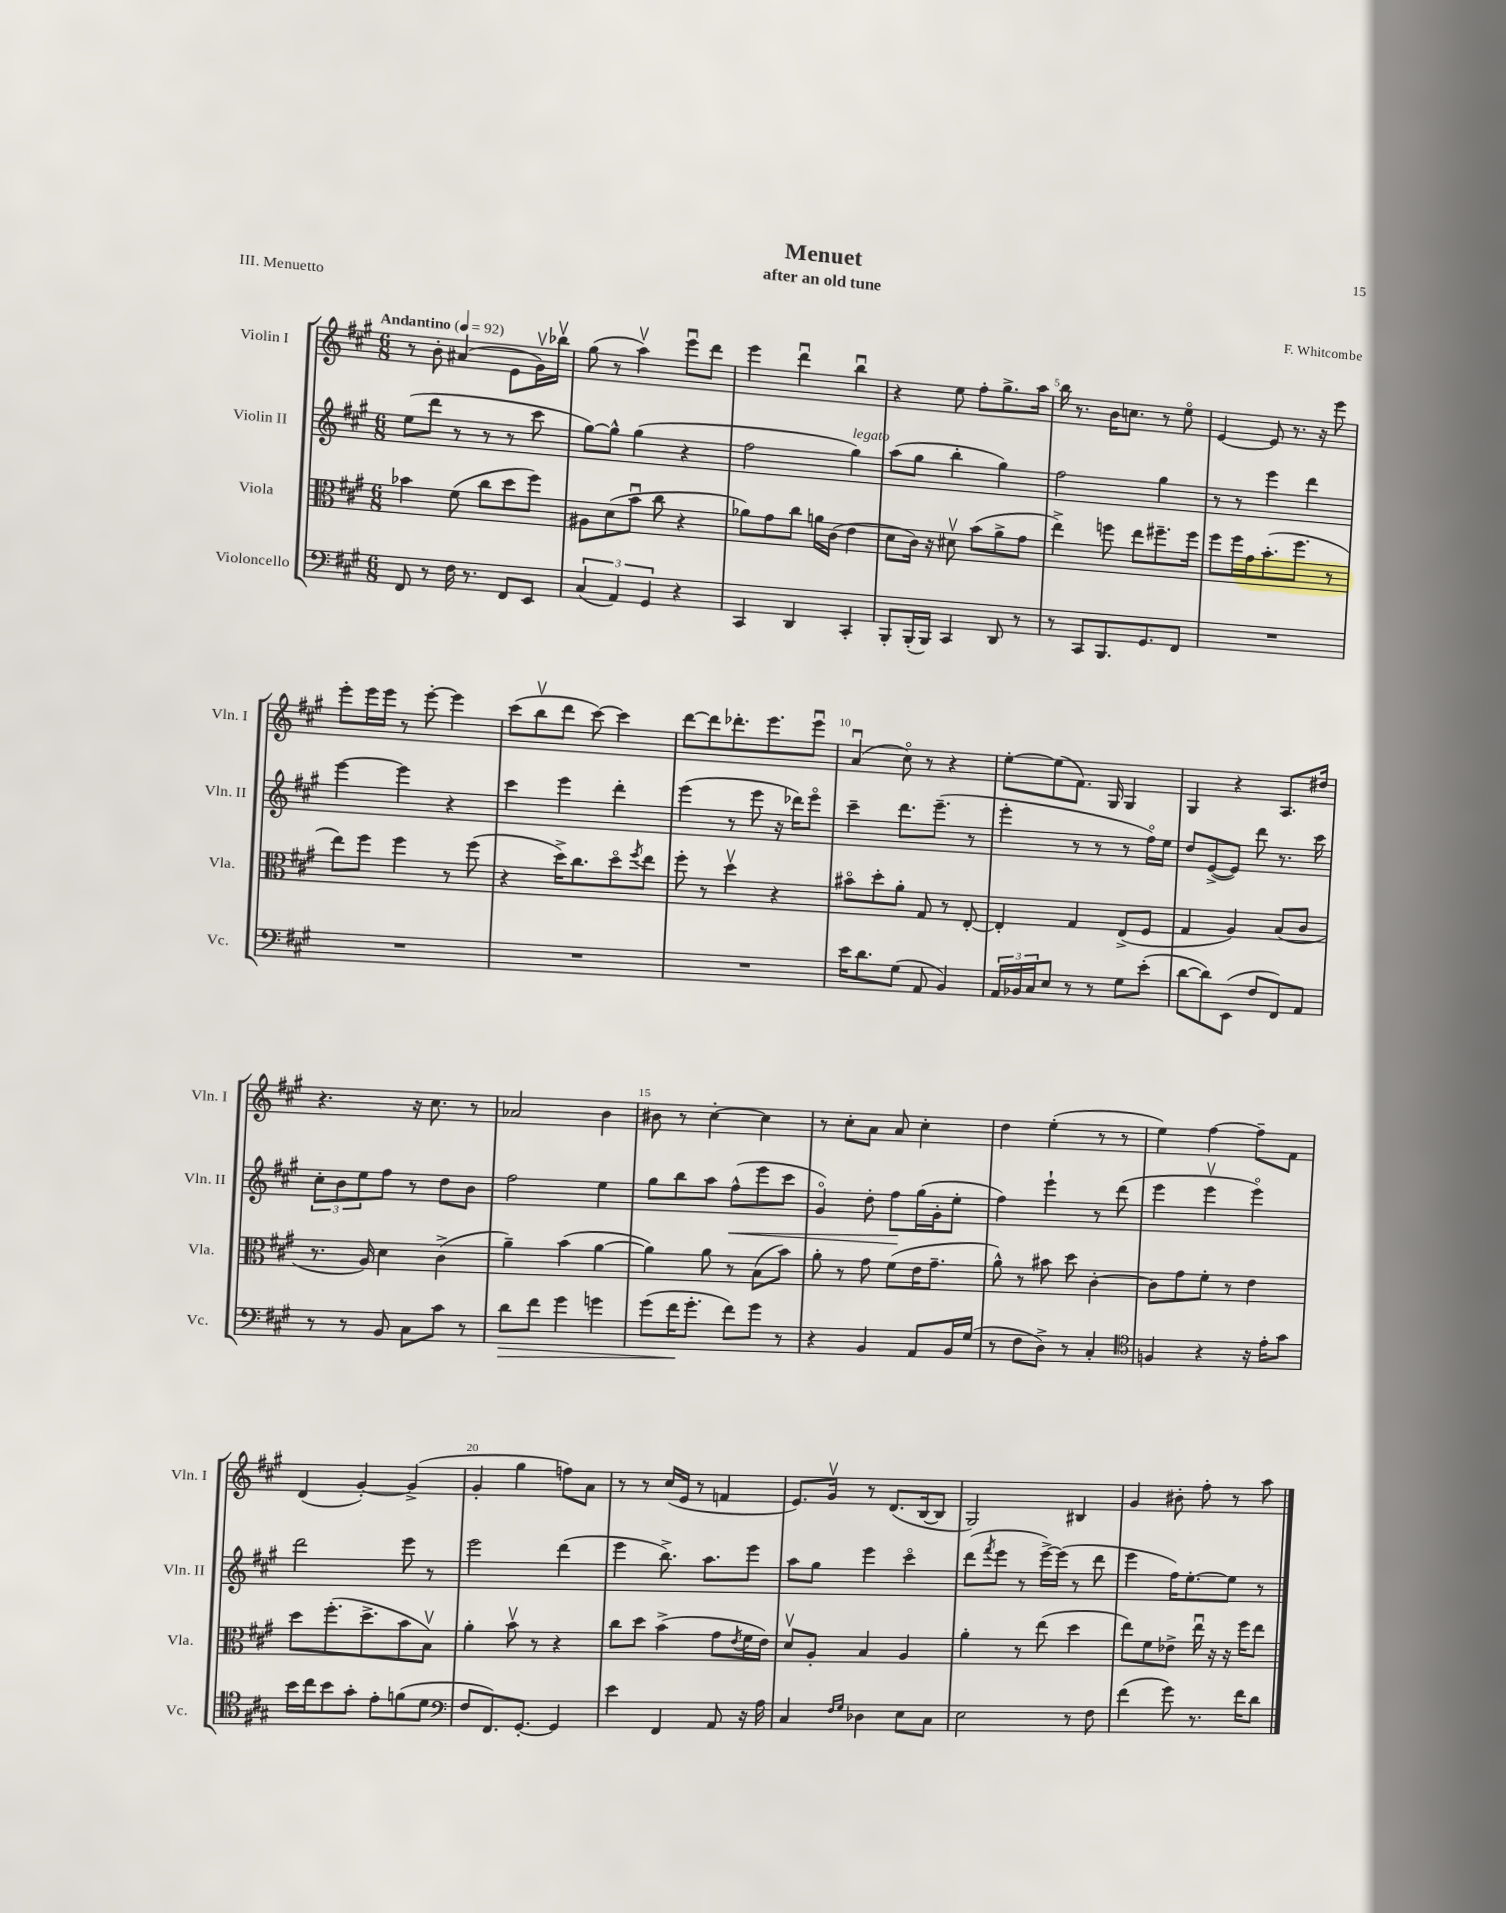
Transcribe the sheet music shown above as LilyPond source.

\header { title = "Menuet" composer = "F. Whitcombe" subtitle = "after an old tune" piece = "III. Menuetto" }
<<
\new StaffGroup <<
\new Staff = "s0" \with { instrumentName = "Violin I" shortInstrumentName = "Vln. I" } {
    \clef treble \key a \major \numericTimeSignature \time 6/8 \tempo "Andantino" 4 = 92
    r8 b'8-. ais'4( e'8 gis'16\upbow) bes''16\upbow |
    gis''8( r8 a''4\upbow) e'''8\downbow d'''8 |
    e'''4 d'''4\downbow b''4\downbow |
    r4 e''8 fis''8-. gis''8.-> a''16 |
    b''16 r8. b'16 c''8. r8 e''8\flageolet |
    e'4~ e'8 r8. r16 e'''8 |
    e'''8-. e'''16 e'''16 r8 e'''8~-. e'''4 |
    cis'''8( b''8\upbow d'''8 cis'''8~) cis'''4 |
    d'''8~ d'''8 des'''8.-. e'''8. e'''8\downbow |
    a'4\downbow( cis''8\flageolet) r8 r4 |
    e''8~-. e''8( fis'8.) gis16 gis4 |
    gis4 r4 a8. dis''16 |
    r4. r16 cis''8. r8 |
    aes'2 b'4 |
    bis'8 r8 cis''4~-. cis''4 |
    r8 cis''8-. a'8 a'8 cis''4-. |
    d''4 e''4-.( r8 r8 |
    e''4) fis''4~ fis''8-- fis'8 |
    d'4( gis'4~-.) gis'4->( |
    gis'4-. gis''4 f''8) a'8 |
    r8 r8 cis''16( e'16 r8 f'4 |
    e'8.) gis'16\upbow r8 d'8.( b16~ b8 |
    gis2) bis4 |
    gis'4 bis'8-. fis''8-. r8 a''8 \bar "|." |
}
\new Staff = "s1" \with { instrumentName = "Violin II" shortInstrumentName = "Vln. II" } {
    \clef treble \key a \major \numericTimeSignature \time 6/8
    e''8( d'''8 r8 r8 r8 cis'''8 |
    gis''8~) gis''8-^ gis''4( r4 |
    fis''2 gis''4^\markup { \italic "legato" }) |
    a''8( gis''8 b''4-. gis''4) |
    fis''2 gis''4 |
    r8 r8 e'''4 d'''4 |
    e'''4~ e'''4 r4 |
    cis'''4 e'''4 d'''4-. |
    e'''4( r8 e'''8 r16 des'''16) e'''8\flageolet |
    cis'''4-- d'''8. e'''8.--( r8 |
    e'''4-. r8 r8 r8 fis''16\flageolet) e''16 |
    d''8 e'8~->( e'8) d'''8 r8. cis'''16 |
    \tuplet 3/2 { cis''8-. b'8 e''8 } fis''8 r8 d''8 b'8 |
    fis''2 e''4 |
    gis''8 b''8 a''8 fis''8-^\<( e'''8 cis'''8 |
    gis'4\flageolet) d''8-. fis''8\! gis''16( gis'16-. e''8-. |
    fis''4) e'''4-! r8 d'''8( |
    e'''4 e'''4\upbow e'''4\flageolet) |
    d'''2 e'''8 r8 |
    e'''2 d'''4( |
    e'''4 b''8.->) a''8. e'''8 |
    a''8 gis''8 e'''4 cis'''4\flageolet |
    d'''8( \acciaccatura { fis'''8 } e'''8 r8 e'''16~->) e'''16( r8 d'''8 |
    e'''4 fis''16) e''8.~-. e''8 r8 \bar "|." |
}
\new Staff = "s2" \with { instrumentName = "Viola" shortInstrumentName = "Vla." } {
    \clef alto \key a \major \numericTimeSignature \time 6/8
    bes'4 fis'8( cis''8 d''8 fis''8) |
    ais8 d'8( b'8\downbow cis''8 r4 |
    aes'8) gis'8 cis''8 a'16 cis'16( e'4 |
    d'8 cis'16) r16 dis'8\upbow b'8( a'8-> gis'8 |
    e''4->) f''8 e''8 fis''8.-- fis''16 |
    fis''8 fis''16 gis'16 b'8.-.( fis''8. r8 |
    e''8) fis''8 fis''4 r8 fis''8( |
    r4 d''16->) cis''8. d''8\flageolet \acciaccatura { fis''8 } e''8 |
    fis''8-. r8 d''4\upbow r4 |
    bis'8\flageolet d''8-. a'8-. gis8 r8 e8~-. |
    e4-. gis4 e8->( fis8 |
    gis4 a4) b8( cis'8 |
    r8. a16) d'4 cis'4->( |
    a'4--) b'4( a'4~ |
    a'4) a'8 r8 b8( b'8) |
    a'8-. r8 gis'8 fis'8( e'16 gis'8.-- |
    a'8-^) r8 bis'8 d''8 cis'4~-. |
    cis'8 gis'8 fis'8-. r8 e'4 |
    d''8 fis''8.-.( d''8.-> b'8 b8\upbow) |
    a'4-. b'8\upbow r8 r4 |
    cis''8 d''8 b'4->( gis'8 \acciaccatura { e'8 } fis'16 e'16) |
    d'8\upbow a8-. b4 a4 |
    a'4-. r8 e''8( d''4 |
    e''8) fis'8 ees'8-> e''16\downbow r16 r16 fis''16 e''8 \bar "|." |
}
\new Staff = "s3" \with { instrumentName = "Violoncello" shortInstrumentName = "Vc." } {
    \clef bass \key a \major \numericTimeSignature \time 6/8
    fis,8 r8 fis16 r8. fis,8 e,8 |
    \tuplet 3/2 { cis4( a,4) gis,4 } r4 |
    cis,4 d,4 cis,4-. |
    b,,8-. b,,16-.( b,,16) cis,4 d,8 r8 |
    r8 cis,8 b,,8. gis,8. fis,8 |
    R2. |
    R2. |
    R2. |
    R2. |
    e'16 d'8. gis8( a,8 b,4) |
    \tuplet 3/2 { a,16 bes,16 cis16 } e8 r8 r8 gis8 e'8-.( |
    d'8~ d'8) e,8( fis8 fis,8) a,8 |
    r8 r8 b,8 cis8 cis'8 r8 |
    d'8\> fis'8 gis'4 g'4 |
    gis'8( fis'16\! gis'8.-. fis'8) gis'8 r8 |
    r4 b,4 a,8 b,16 gis16( |
    r8 fis8 d8->) r8 cis4-. |
    \clef tenor f4 r4 r16 e'16-. gis'8 |
    b'16 cis''16 b'8 gis'8-. e'8-. f'8( d'8 |
    \clef bass fis8 fis,8.) gis,8.~-. gis,4 |
    e'4 fis,4 a,8 r16 a16 |
    cis4 \grace { fis16 gis16 } des4 e8 cis8 |
    e2 r8 fis8 |
    fis'4( gis'8) r8. fis'16 d'8 \bar "|." |
}
>>
>>
\layout { \context { \Score \override BarNumber.break-visibility = ##(#f #t #t) barNumberVisibility = #(every-nth-bar-number-visible 5) } }
